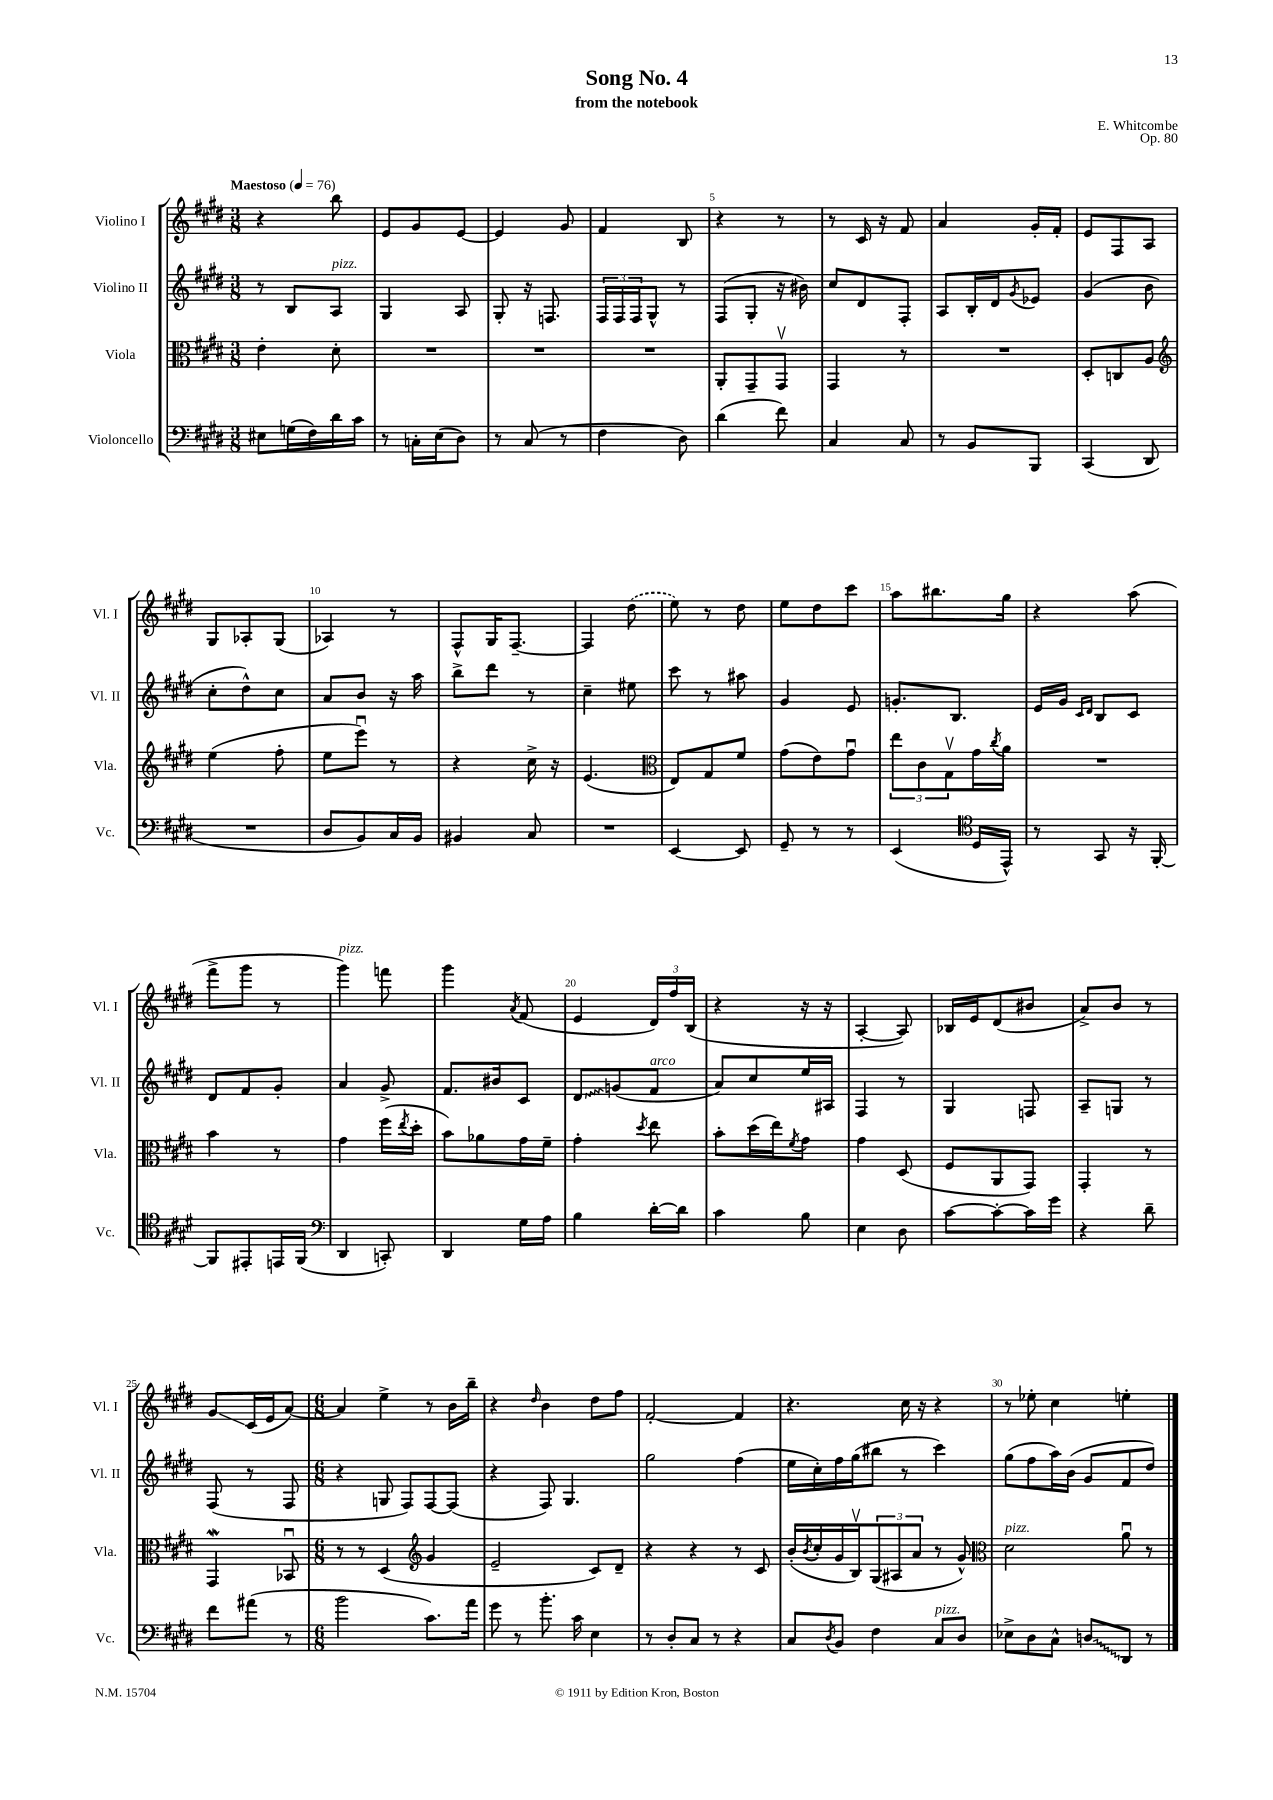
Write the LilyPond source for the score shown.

\header { title = "Song No. 4" composer = "E. Whitcombe" subtitle = "from the notebook" opus = "Op. 80" }
<<
\new StaffGroup <<
\new Staff = "s0" \with { instrumentName = "Violino I" shortInstrumentName = "Vl. I" } {
    \clef treble \key e \major \numericTimeSignature \time 3/8 \tempo "Maestoso" 4 = 76
    r4 b''8 |
    e'8 gis'8 e'8~ |
    e'4 gis'8 |
    fis'4 b8 |
    r4 r8 |
    r8 cis'16 r16 fis'8 |
    a'4 gis'16-. fis'16-. |
    e'8 fis8 a8 |
    gis8 aes8-. gis8( |
    aes4) r8 |
    fis8-^ gis16 fis8.~-- |
    fis4 \once \slurDashed dis''8( |
    e''8) r8 dis''8 |
    e''8 dis''8 cis'''8 |
    a''8 bis''8. gis''16 |
    r4 a''8( |
    fis'''8-> gis'''8 r8 |
    gis'''4^\markup { \italic "pizz." }) f'''8 |
    gis'''4 \acciaccatura { a'8 } fis'8( |
    e'4 \tuplet 3/2 { dis'16) fis''16 b16( } |
    r4 r16 r16 |
    a4~-. a8) |
    bes16 e'16 dis'8( bis'8 |
    a'8->) b'8 r8 |
    gis'8\glissando cis'16( e'16 a'8~) |
    \numericTimeSignature \time 6/8 a'4 e''4-> r8 b'16 b''16-- |
    r4 \grace { dis''16 } b'4 dis''8 fis''8 |
    fis'2~-. fis'4 |
    r4. cis''16 r16 r4 |
    r8 ees''8-. cis''4 e''4-. \bar "|." |
}
\new Staff = "s1" \with { instrumentName = "Violino II" shortInstrumentName = "Vl. II" } {
    \clef treble \key e \major \numericTimeSignature \time 3/8
    r8 b8 a8^\markup { \italic "pizz." } |
    gis4 a8 |
    gis8-. r16 f8. |
    \tuplet 3/2 { fis16 fis16 fis16 } gis8-^ r8 |
    fis8( gis8-. r16 bis'16) |
    cis''8 dis'8 fis8-. |
    a8 b16-. dis'16 \acciaccatura { gis'8 } ees'8 |
    gis'4( b'8 |
    cis''8-. dis''8-^) cis''8 |
    a'8 b'8 r16 a''16 |
    b''8-> dis'''8 r8 |
    cis''4-- eis''8 |
    cis'''8 r8 ais''8 |
    gis'4 e'8 |
    g'8.-. b8. |
    e'16 gis'16 \grace { cis'16 dis'16 } b8 cis'8 |
    dis'8 fis'8 gis'8-. |
    a'4 gis'8-> |
    fis'8. bis'16 cis'8 |
    \once \override Glissando.style = #'zigzag dis'8\glissando g'8( fis'8^\markup { \italic "arco" } |
    a'8) cis''8 e''16 ais16 |
    fis4 r8 |
    gis4 f8 |
    a8-- g8 r8 |
    fis8( r8 fis8 |
    \numericTimeSignature \time 6/8 r4 g8 fis8) fis8~ fis8( |
    r4 fis8) gis4. |
    gis''2 fis''4( |
    e''16 cis''16-.) fis''16 gis''16( bis''8 r8 cis'''4) |
    gis''8( fis''8 a''16) b'16( gis'8 fis'8 dis''8) \bar "|." |
}
\new Staff = "s2" \with { instrumentName = "Viola" shortInstrumentName = "Vla." } {
    \clef alto \key e \major \numericTimeSignature \time 3/8
    e'4-. dis'8-. |
    R4. |
    R4. |
    R4. |
    a,8-. gis,8-- gis,8\upbow |
    gis,4 r8 |
    R4. |
    dis8-. c8 a8 |
    \clef treble e''4( fis''8-. |
    e''8 e'''8\downbow) r8 |
    r4 cis''16-> r16 |
    e'4.( |
    \clef alto e8) gis8 fis'8 |
    gis'8( e'8) gis'8\downbow |
    \tuplet 3/2 { e''8 cis'8 gis8\upbow } gis'16 \acciaccatura { cis''8 } a'16 |
    R4. |
    b'4 r8 |
    gis'4 fis''16( \acciaccatura { e''8 } dis''16-. |
    b'8) aes'8 gis'16 fis'16-- |
    gis'4-. \acciaccatura { dis''8 } e''8 |
    b'8-. dis''16( e''16) \acciaccatura { fis'8 } gis'8 |
    gis'4 dis8( |
    fis8 a,8 gis,8) |
    gis,4-. r8 |
    gis,4\mordent bes,8\downbow |
    \numericTimeSignature \time 6/8 r8 r8 dis4( \clef treble gis'4 |
    e'2-- cis'8) dis'8-- |
    r4 r4 r8 cis'8 |
    b'16-.( \acciaccatura { b'8 } cis''16-. gis'16 b16\upbow) \tuplet 3/2 { gis8( ais8 a'8 } r8 gis'8-^) |
    \clef alto dis'2^\markup { \italic "pizz." } a'8\downbow r8 \bar "|." |
}
\new Staff = "s3" \with { instrumentName = "Violoncello" shortInstrumentName = "Vc." } {
    \clef bass \key e \major \numericTimeSignature \time 3/8
    eis8 g16( fis16) dis'16 cis'16 |
    r8 c16-. e16( dis8) |
    r8 cis8( r8 |
    fis4 dis8) |
    dis'4( fis'8) |
    cis4 cis8 |
    r8 b,8 b,,8 |
    cis,4( dis,8 |
    R4. |
    dis8 b,8) cis16 b,16 |
    bis,4 cis8 |
    R4. |
    e,4~ e,8 |
    gis,8-- r8 r8 |
    e,4( \clef tenor dis16 e,16-^) |
    r8 gis,8 r16 fis,16~-. |
    fis,8 eis,8-. e,16 fis,16( |
    \clef bass dis,4 c,8-.) |
    dis,4 gis16 a16 |
    b4 dis'16~-. dis'16 |
    cis'4 b8 |
    e4 dis8 |
    cis'8~ cis'8~-. cis'16 gis'16 |
    r4 dis'8-- |
    fis'8 ais'8( r8 |
    \numericTimeSignature \time 6/8 b'2 cis'8.) a'16 |
    gis'8 r8 b'8.-. cis'16 e4 |
    r8 dis8-. cis8 r8 r4 |
    cis8 \acciaccatura { dis8 } b,8 fis4 cis8^\markup { \italic "pizz." } dis8 |
    ees8-> dis8 cis8-^ \once \override Glissando.style = #'zigzag d8\glissando dis,8 r8 \bar "|." |
}
>>
>>
\layout { \context { \Score \override BarNumber.break-visibility = ##(#f #t #t) barNumberVisibility = #(every-nth-bar-number-visible 5) } }
